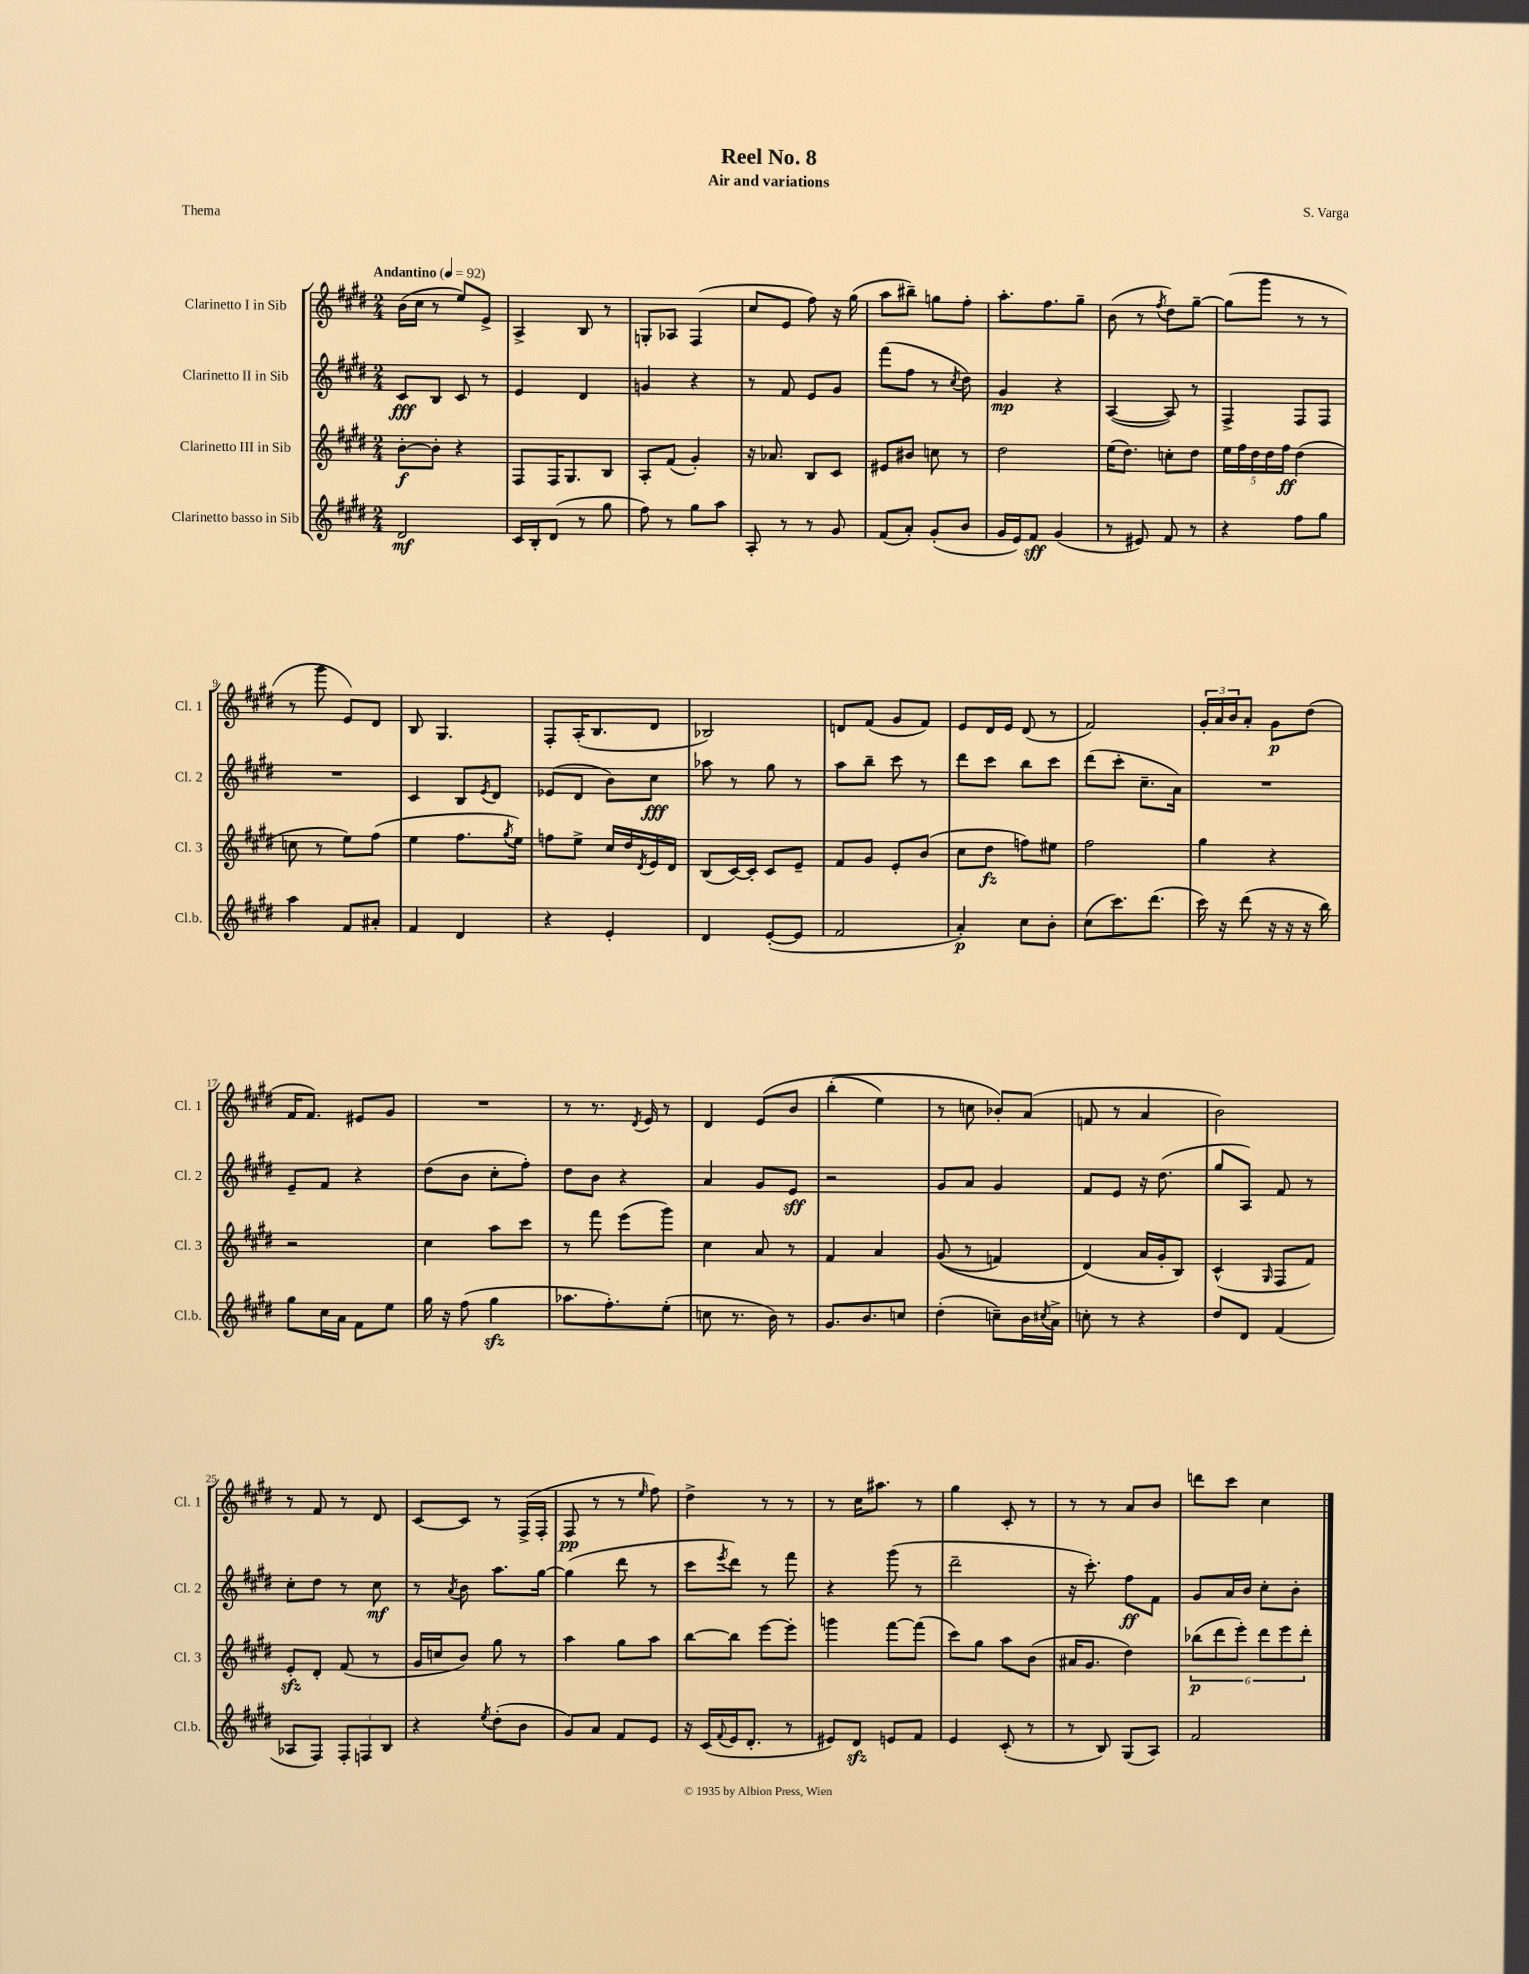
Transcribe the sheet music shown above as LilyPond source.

\header { title = "Reel No. 8" composer = "S. Varga" subtitle = "Air and variations" piece = "Thema" }
<<
\new StaffGroup <<
\new Staff = "s0" \with { instrumentName = "Clarinetto I in Sib" shortInstrumentName = "Cl. 1" } {
    \clef treble \key e \major \numericTimeSignature \time 2/4 \tempo "Andantino" 4 = 92
    b'16( cis''16 r8 e''8) e'8-> |
    a4-> b8 r8 |
    g8-. aes8 fis4( |
    cis''8 e'8 fis''8) r16 gis''16( |
    a''8 bis''8--) g''8 fis''8-. |
    a''8.-. fis''8. gis''8-- |
    b'8( r8 \acciaccatura { fis''8 } dis''8) gis''8~-- |
    gis''8( gis'''8 r8 r8 |
    r8 gis'''8 e'8) dis'8 |
    b8 gis4. |
    fis8-. a16-.( b8. dis'8 |
    bes2) |
    d'8 fis'8( gis'8 fis'8) |
    e'8 dis'16 e'16 dis'8( r8 |
    fis'2) |
    \tuplet 3/2 { gis'16-. a'16 b'16 } a'8-. gis'8\p dis''8( |
    fis'16 fis'8.) eis'8 gis'8 |
    R2 |
    r8 r8. \acciaccatura { dis'8 } e'16 r8 |
    dis'4 e'8\( b'8 |
    b''4-.( e''4) |
    r8 c''8 bes'8-.\) a'8( |
    f'8 r8 a'4 |
    b'2) |
    r8 fis'8 r8 dis'8 |
    cis'8~ cis'8 r8 fis16->( fis16-. |
    fis8\pp r8 r8 \grace { e''16 } fis''8) |
    dis''4-> r8 r8 |
    r8 cis''16 ais''8. r8 |
    gis''4 cis'8-. r8 |
    r8 r8 a'8 b'8 |
    d'''8 cis'''8 cis''4 \bar "|." |
}
\new Staff = "s1" \with { instrumentName = "Clarinetto II in Sib" shortInstrumentName = "Cl. 2" } {
    \clef treble \key e \major \numericTimeSignature \time 2/4
    cis'8\fff b8 cis'8 r8 |
    e'4 dis'4 |
    g'4 r4 |
    r8 fis'8 e'8 gis'8 |
    fis'''8( fis''8 r8 \acciaccatura { cis''8 } dis''8) |
    gis'4\mp r4 |
    a4~( a8) r8 |
    fis4-> fis8 fis8 |
    R2 |
    cis'4 b8 \acciaccatura { e'8 } dis'8 |
    ees'8( dis'8 b'8) cis''8\fff |
    aes''8 r8 gis''8 r8 |
    a''8 b''8-- cis'''8 r8 |
    dis'''8 cis'''8 b''8 cis'''8 |
    dis'''8( cis'''8-. cis''8.-- a'16) |
    R2 |
    e'8-- fis'8 r4 |
    dis''8( b'8 cis''8-. fis''8-.) |
    dis''8 b'8 r4 |
    a'4 gis'8 e'8\sff |
    r2 |
    gis'8 a'8 gis'4 |
    fis'8 e'8 r16 dis''8.( |
    gis''8 a8) fis'8 r8 |
    cis''8-. dis''8 r8 cis''8\mf |
    r8 \acciaccatura { a'8 } b'8 a''8. gis''16~ |
    gis''4( dis'''8 r8 |
    cis'''8 \acciaccatura { e'''8 } dis'''8) r8 fis'''8 |
    r4 gis'''8( r8 |
    dis'''2-- |
    r16 cis'''8.-.) fis''8\ff fis'8 |
    gis'8 a'16 b'16 cis''8-. b'8-. \bar "|." |
}
\new Staff = "s2" \with { instrumentName = "Clarinetto III in Sib" shortInstrumentName = "Cl. 3" } {
    \clef treble \key e \major \numericTimeSignature \time 2/4
    b'8~-.\f b'8-. r4 |
    fis8 fis16 gis8. b8 |
    a8-. fis'8( gis'4-.) |
    r16 aes'8. b8 cis'8 |
    eis'8 bis'8 c''8 r8 |
    dis''2 |
    e''16( dis''8.) c''8-. dis''8 |
    \tuplet 5/4 { e''16 fis''16 dis''16 dis''16 fis''16\ff } dis''4( |
    c''8 r8 e''8) fis''8( |
    e''4 fis''8. \acciaccatura { gis''8 } e''16) |
    f''8 e''8-> cis''16 dis''16 \acciaccatura { dis'8 } e'16 dis'16 |
    b8( cis'16~) cis'16-. cis'8 e'8-- |
    fis'8 gis'8 e'8-. b'8( |
    cis''8 dis''8\fz f''8) eis''8 |
    fis''2 |
    gis''4 r4 |
    r2 |
    cis''4 a''8 cis'''8 |
    r8 fis'''8 e'''8( gis'''8) |
    cis''4 a'8 r8 |
    fis'4 a'4 |
    gis'8(\( r8 f'4) |
    dis'4(\) a'16 gis'16-. b8) |
    cis'4-^( \grace { gis16 } fis8 fis'8) |
    e'8-.\sfz dis'8-. fis'8( r8 |
    gis'16 c''16 b'8) gis''8 r8 |
    a''4 gis''8 a''8 |
    b''8~ b''8 e'''8~ e'''8-. |
    g'''4 fis'''8~ fis'''8( |
    cis'''8) gis''8 a''8 b'8( |
    ais'16 gis'8. dis''4) |
    \tuplet 6/4 { bes''8\p( dis'''8 e'''8-.) dis'''8 e'''8 dis'''8-. } \bar "|." |
}
\new Staff = "s3" \with { instrumentName = "Clarinetto basso in Sib" shortInstrumentName = "Cl.b." } {
    \clef treble \key e \major \numericTimeSignature \time 2/4
    dis'2\mf |
    cis'16 b16-. dis'8( r8 gis''8 |
    fis''8) r8 gis''8 a''8 |
    a8-. r8 r8 gis'8 |
    fis'8( a'8-.) gis'8-.( b'8 |
    gis'16 e'16) fis'8\sff gis'4( |
    r8 eis'8) fis'8 r8 |
    r4 fis''8 gis''8 |
    a''4 fis'8 ais'8-. |
    fis'4 dis'4 |
    r4 e'4-. |
    dis'4 e'8~-.( e'8 |
    fis'2 |
    a'4-.\p) cis''8 b'8-. |
    cis''8( cis'''8.) dis'''8.( |
    cis'''16) r16 dis'''8( r16 r16 r16 b''16) |
    gis''8 cis''16 a'16 fis'8 e''8 |
    gis''16 r16 fis''8( gis''4\sfz |
    aes''8. fis''8.-.) e''8-.( |
    c''8 r8. b'16) r8 |
    gis'8. b'8. c''8 |
    dis''4-.( c''8--) b'16 \acciaccatura { cis''8 } a'16-> |
    c''8-. r8 r4 |
    dis''8 dis'8 fis'4( |
    aes8 fis8) \tuplet 3/2 { fis8-. f8 b8 } |
    r4 \acciaccatura { e''8 } dis''8-.( b'8 |
    gis'8) a'8 fis'8 e'8 |
    r16 cis'16( \appoggiatura { fis'8 } e'16 dis'8.-. r8 |
    eis'8) dis'8\sfz e'8 fis'8 |
    e'4 cis'8-.( r8 |
    r8 b8) gis8( a8) |
    fis'2 \bar "|." |
}
>>
>>
